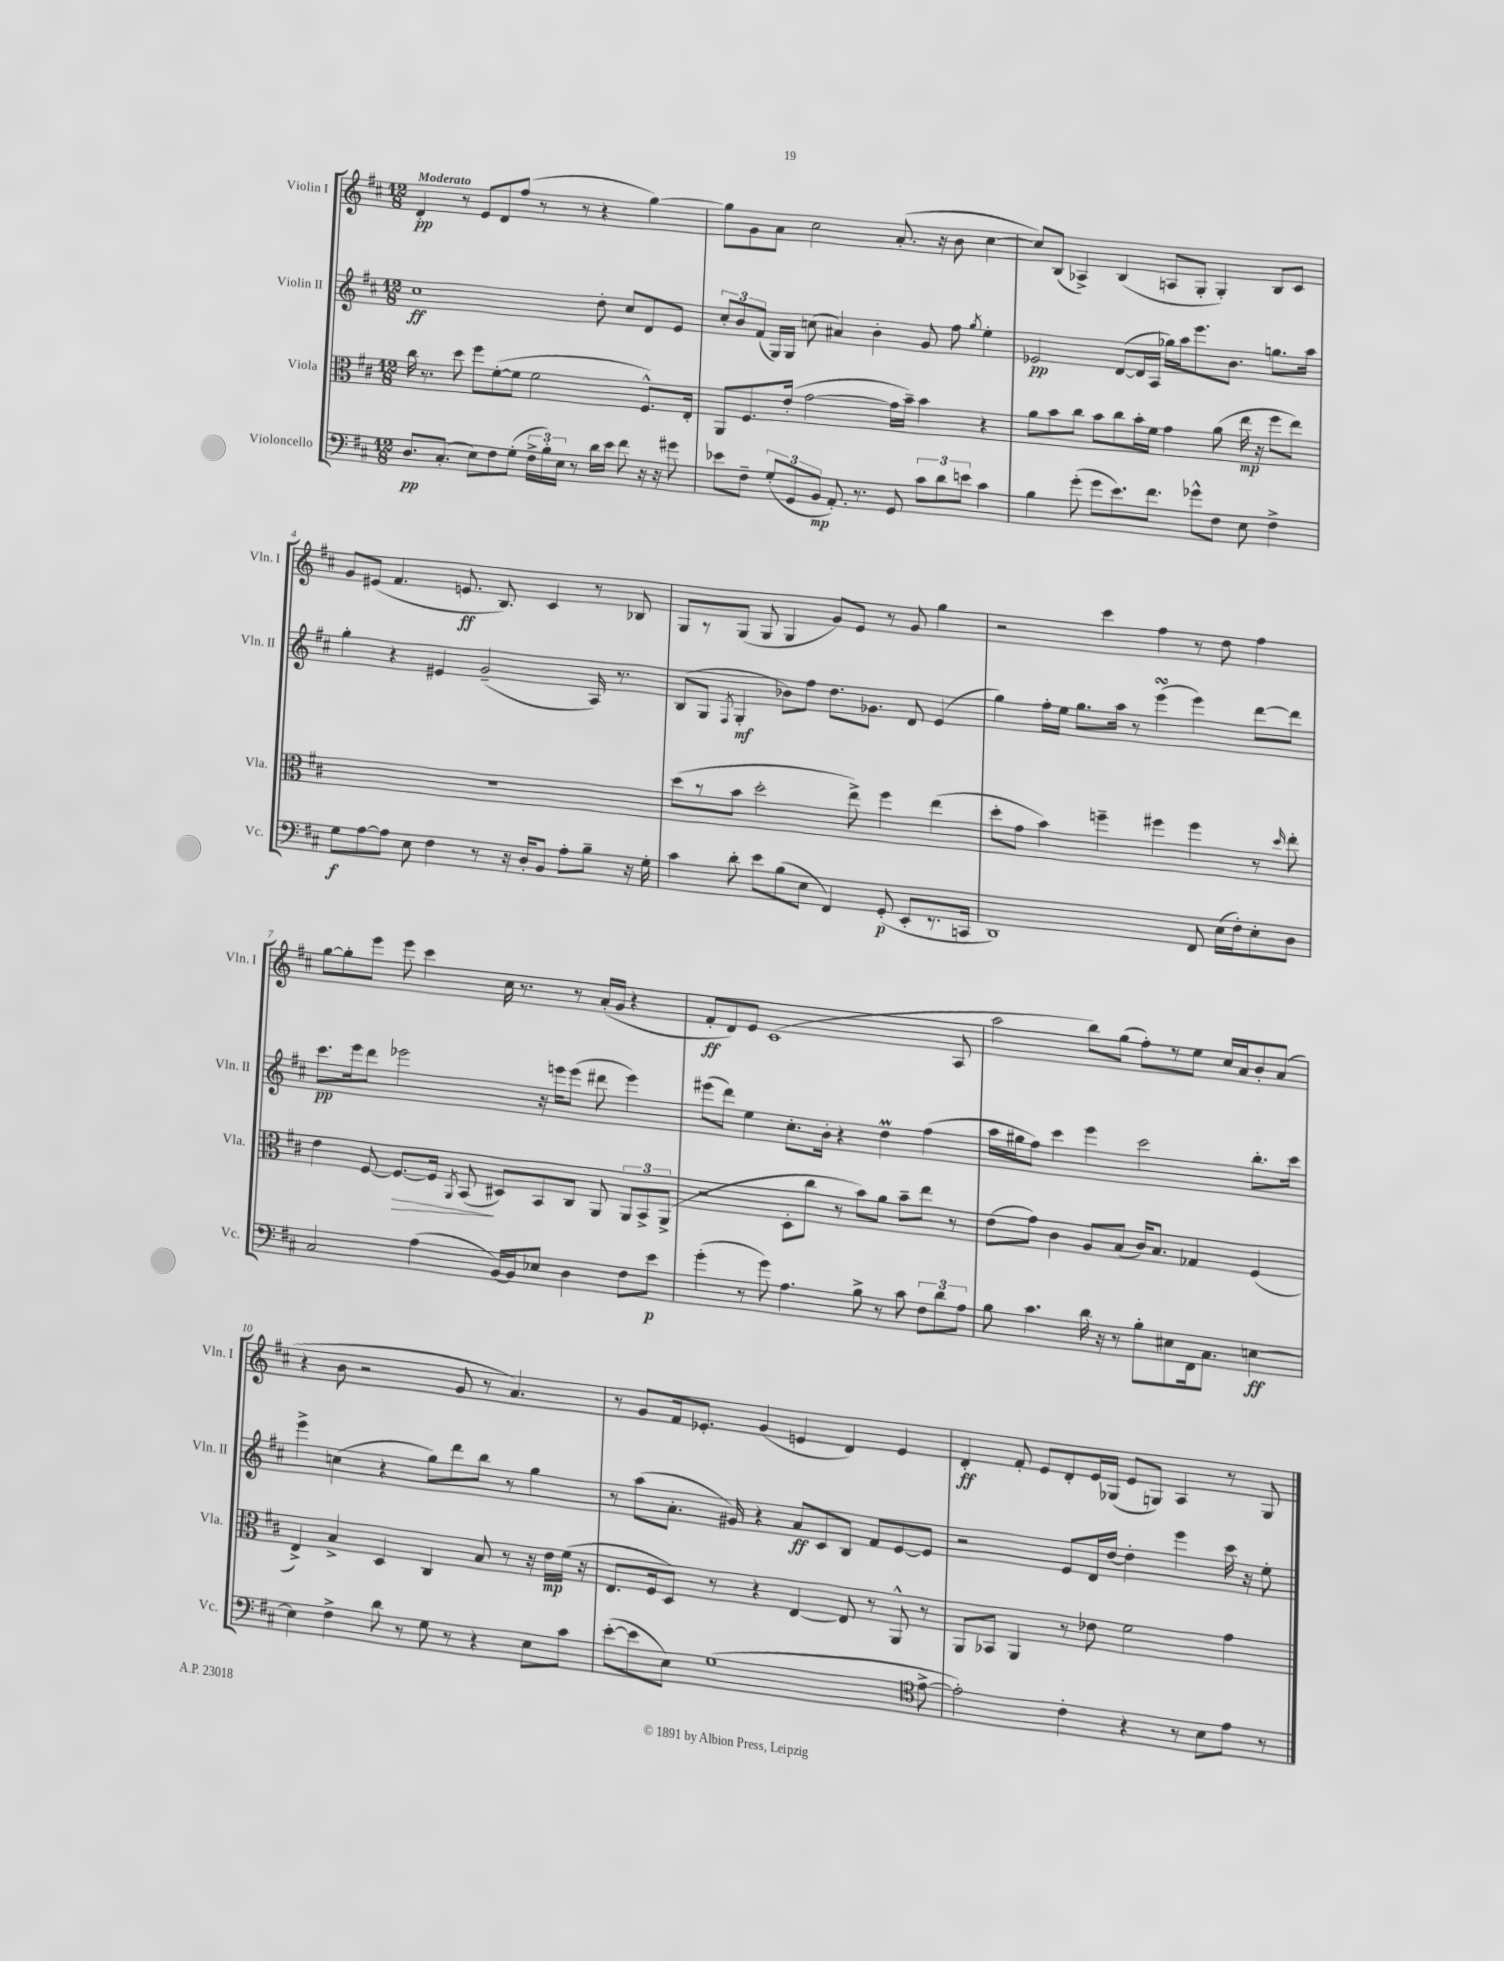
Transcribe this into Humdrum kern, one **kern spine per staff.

**kern	**dynam	**kern	**dynam	**kern	**dynam	**kern	**dynam
*part4	*part4	*part3	*part3	*part2	*part2	*part1	*part1
*staff4	*staff4	*staff3	*staff3	*staff2	*staff2	*staff1	*staff1
*I"Violoncello	*	*I"Viola	*	*I"Violin II	*	*I"Violin I	*
*I'Vc.	*	*I'Vla.	*	*I'Vln. II	*	*I'Vln. I	*
*clefF4	*	*clefC3	*	*clefG2	*	*clefG2	*
*k[f#c#]	*	*k[f#c#]	*	*k[f#c#]	*	*k[f#c#]	*
*M12/8	*	*M12/8	*	*M12/8	*	*M12/8	*
=1	=1	=1	=1	=1	=1	=1	=1
!	!	!	!	!	!	!LO:TX:a:B:t=Moderato	!
8.D/L	pp	16cc#\	.	1cc#	ff	4d'/	pp
.	.	8.r	.	.	.	.	.
(8.C#'/J	.	.	.	.	.	.	.
.	.	8dd\	.	.	.	8r	.
8E\L)	.	8ff#\L	.	.	.	8e/L	.
8F#\	.	([8f#'\	.	.	.	8d/	.
(8G'\J	.	8f#\J]	.	.	.	(8ff#/J	.
24F#^\LL	.	2f#\	.	.	.	8r	.
24B'\)	.	.	.	.	.	.	.
24E\JJ	.	.	.	.	.	.	.
8r	.	.	.	.	.	8r	.
16d\LL	.	.	.	8dd'\	.	4r	.
16e\JJ	.	.	.	.	.	.	.
8f#\	.	.	.	8cc#/L	.	.	.
16r	.	8.F#^^/L)	.	8d/	.	[4gg\)	.
16r	.	.	.	.	.	.	.
8g#X\	.	.	.	8e/J	.	.	.
.	.	16E'/Jk	.	.	.	.	.
=2	=2	=2	=2	=2	=2	=2	=2
8e-X\L	.	8AA/L	.	12cc#'/L	.	8gg\L]	.
.	.	.	.	12b/	.	.	.
8F#~\J	.	8.F#/	.	.	.	8g\	.
.	.	.	.	(12f#/J	.	.	.
(12G'/L	.	.	.	16G/LL)	.	8a\J	.
.	.	(16e'/Jk	.	16G/JJ	.	.	.
12GG/	.	.	.	.	.	.	.
.	.	[2g\	.	(8ccn\	.	2cc#\	.
12BB/J	mp	.	.	.	.	.	.
8.AA'/)	.	.	.	4a#X/)	.	.	.
8.r	.	.	.	.	.	.	.
.	.	.	.	4b'\	.	.	.
8GG/	.	16g\LL]	.	.	.	(8.a'/	.
.	.	16b~\JJ)	.	.	.	.	.
12c#\L	.	4b\	.	8g/	.	.	.
.	.	.	.	.	.	16r	.
12d\	.	.	.	.	.	.	.
.	.	.	.	8ff#\	.	8b\	.
12en\J	.	.	.	.	.	.	.
.	.	.	.	8qgg/	.	.	.
4c#\	.	4r	.	4ee'\	.	[4cc#\	.
=3	=3	=3	=3	=3	=3	=3	=3
4B\	.	8a\L	.	2e-X/	pp	8cc#/L])	.
.	.	8b\	.	.	.	(8B/J	.
(8g'\	.	8cc#\J	.	.	.	4A-X^/)	.
8g\L	.	8b\L	.	.	.	.	.
8.e\)	.	8cc#\	.	([8d/L	.	(4B/	.
.	.	16b'\L	.	16d/L]	.	.	.
8.f#\J	.	16f#\JJ	.	16A/JJ	.	.	.
.	.	4g\	.	16gg-X\LL)	.	8An/L	.
.	.	.	.	16aa\J	.	.	.
8g-X^^\L	.	.	.	8.eee\	.	8G'/J	.
8F#\J	.	(8a\	.	.	.	4G'/)	.
.	.	.	.	8.b\J	.	.	.
8E\	.	16ee\	mp	.	.	.	.
.	.	16r	.	.	.	.	.
4F#^\	.	8ff#\L	.	8.ggn\L	.	8B/L	.
.	.	8ee\J)	.	.	.	8c#/J	.
.	.	.	.	16aa\Jk	.	.	.
!!LO:LB:g=z
=4	=4	=4	=4	=4	=4	=4	=4
8G\L	f	1.r	.	4gg'\	.	8g/L	.
[8A\	.	.	.	.	.	(8e#X/J	.
8A\J]	.	.	.	4r	.	4.f#/	.
8E\	.	.	.	.	.	.	.
4F#\	.	.	.	4e#X/	.	.	.
.	.	.	.	.	.	8.en/	ff
8r	.	.	.	(2g~/	.	.	.
.	.	.	.	.	.	8.B/)	.
16r	.	.	.	.	.	.	.
16D'/KL	.	.	.	.	.	.	.
8BB/J	.	.	.	.	.	4c#/	.
8A'\L	.	.	.	.	.	.	.
8B~\J	.	.	.	16A/)	.	8r	.
.	.	.	.	8.r	.	.	.
16r	.	.	.	.	.	8B-X/	.
16G'\	.	.	.	.	.	.	.
=5	=5	=5	=5	=5	=5	=5	=5
4c#\	.	(8dd\L	.	(8B/L	.	8G/L	.
.	.	8r	.	8G/J	.	8r	.
.	.	.	.	8qF#/	.	.	.
8d'\	.	8b\J	.	4G'/	mf	(8G/J	.
8e\L	.	2dd'\	.	.	.	8G/	.
(8B\	.	.	.	8b-X\L)	.	4G/	.
8E\J	.	.	.	8ff#\J	.	.	.
4FF#/)	.	.	.	8.dd\L	.	8g/L)	.
.	.	8ee^\)	.	.	.	8e/J	.
.	.	.	.	8.g-X\J	.	.	.
(8GG'/	p	4ff#\	.	.	.	8r	.
8EE'/L	.	.	.	8d/	.	8g/	.
8.r	.	(4ee\	.	(4e/	.	4gg\	.
16CCn/Jk	.	.	.	.	.	.	.
=6	=6	=6	=6	=6	=6	=6	=6
1DD)	.	8dd'\L	.	4gg\)	.	2r	.
.	.	8g\J	.	.	.	.	.
.	.	4b\)	.	16ff#'\LL	.	.	.
.	.	.	.	16ee\JJ	.	.	.
.	.	.	.	8.gg\L	.	.	.
.	.	4ffn~\	.	.	.	4ccc#\	.
.	.	.	.	16aa\Jk	.	.	.
.	.	.	.	8r	.	.	.
.	.	4ff#X\	.	(4eeesSSS\	.	4ff#\	.
8FF#/	.	4ff#\	.	4eee\)	.	8r	.
(16E\LL	.	.	.	.	.	8dd\	.
16F#'\J)	.	.	.	.	.	.	.
8E'\	.	8r	.	[8ddd\L	.	4ff#\	.
.	.	16qqdd/	.	.	.	.	.
8D\J	.	8ee'\	.	8ddd\J]	.	.	.
!!LO:LB:g=z
=7	=7	=7	=7	=7	=7	=7	=7
2C#/	.	4e\	.	8.ccc#\L	pp	[8gg\L	.
.	.	.	.	.	.	8gg'\]	.
.	.	.	.	16eee\k	.	.	.
.	.	[8F#/	.	8ddd\J	.	8eee\J	.
!	!	!	!LO:HP:b	!	!	!	!
.	.	8.F#/L_	>	2eee-X\	.	8eee\	.
(4A\	.	.	.	.	.	4ccc#\	.
.	.	16F#/Jk]	.	.	.	.	.
.	.	8qAA/	.	.	.	.	.
.	.	(8BB/	.	.	.	.	.
[16BB/LL)	.	8D#X/L)	]	.	.	16cc#\	.
16BB/J]	.	.	.	.	.	8.r	.
8E-X/J	.	8BB/	.	16r	.	.	.
.	.	.	.	16eeen\KL	.	.	.
4D\	.	8C#/J	.	(8eee\J	.	8r	.
.	.	8AA/	.	8ddd#X\	.	(16a'/LL	.
.	.	.	.	.	.	16g/JJ	.
8F#\L	.	12AA/L	.	4eee\)	.	4r	.
.	.	12BB^/	.	.	.	.	.
8e\J	p	.	.	.	.	.	.
.	.	(12AA^/J	.	.	.	.	.
=8	=8	=8	=8	=8	=8	=8	=8
(4g'\	.	2r	.	(8eee#X\L	.	8f#'/L	ff
.	.	.	.	8ddd\J)	.	8d/)	.
8r	.	.	.	4ee\	.	8e/J	.
8g\)	.	.	.	.	.	(1c#	.
4.A\	.	8D'\L	.	8.cc#'\L	.	.	.
.	.	8cc#\J	.	.	.	.	.
.	.	.	.	16b'\Jk	.	.	.
.	.	8r	.	4r	.	.	.
8B^\	.	8b\L)	.	.	.	.	.
8r	.	8a\J	.	4ddM\	.	.	.
8c#\	.	8b~\L	.	.	.	.	.
12F#\L	.	8ee\J	.	(4ff#\	.	.	.
12d\	.	.	.	.	.	.	.
.	.	8r	.	.	.	8A/	.
12A\J	.	.	.	.	.	.	.
=9	=9	=9	=9	=9	=9	=9	=9
8B\	.	(8e\L	.	16aa\LL	.	2aa\	.
.	.	.	.	16gg#X\J	.	.	.
4.c#\	.	8g\J)	.	8ff#\J)	.	.	.
.	.	4c#\	.	4ccc#\	.	.	.
16d\	.	8A/L	.	4eee\	.	8bb\L)	.
16r	.	.	.	.	.	.	.
8r	.	(8B/J	.	.	.	(8gg\J	.
8B'\L	.	16c#/KL)	.	2ccc#\	.	8ff#'\L)	.
.	.	8.B/J	.	.	.	.	.
8E#X\	.	.	.	.	.	8r	.
16FF#\k	.	4G-X/	.	.	.	8ee\J	.
8.C#\J	.	.	.	.	.	.	.
.	.	.	.	.	.	16cc#/LL	.
.	.	.	.	.	.	16a/J	.
[4En\	ff	(4F#/	.	8.bb'\L	.	8b'/	.
.	.	.	.	.	.	(8a/J	.
.	.	.	.	16ccc#\Jk	.	.	.
!!LO:LB:g=z
=10	=10	=10	=10	=10	=10	=10	=10
4E\]	.	4E^/)	.	4eee^\	.	4r	.
4F#^\	.	4B^/	.	(4ccn\	.	8b\	.
.	.	.	.	.	.	2r	.
8d\	.	4D/	.	4r	.	.	.
8r	.	.	.	.	.	.	.
8G\	.	4C#/	.	8gg\L)	.	.	.
8r	.	.	.	8ddd\	.	8g/	.
4r	.	8B/	.	8bb\J	.	8r	.
.	.	8r	.	8r	.	4.a/)	.
8E\L	.	16r	.	4gg\	.	.	.
.	.	16e\LL	mp	.	.	.	.
8c#\J	.	(16f#\JJ	.	.	.	.	.
.	.	16r	.	.	.	.	.
=11	=11	=11	=11	=11	=11	=11	=11
([8e'\L	.	8.E/L	.	8r	.	8r	.
8e\]	.	.	.	(8aa\L	.	8g/L	.
.	.	16F#/k	.	.	.	.	.
8E\J)	.	8D/J)	.	8.a'\J	.	16f#/k	.
.	.	.	.	.	.	8.e-X'/J	.
(1G	.	8r	.	.	.	.	.
.	.	.	.	16g#X/)	.	.	.
.	.	4r	.	4r	.	(4g/	.
.	.	[4E/	.	8a/L	ff	4en/	.
.	.	.	.	8c#/	.	.	.
.	.	8E/]	.	8B/J	.	4d/)	.
.	.	8r	.	8f#/L	.	.	.
.	.	8AA^^/	.	[8e/	.	4e/	.
*clefC4	*	*	*	*	*	*	*
[8e^\	.	8r	.	8e/J]	.	.	.
=12	=12	=12	=12	=12	=12	=12	=12
2e'\])	.	8AA/L	.	2r	.	4d'/	ff
.	.	8BB-X/J	.	.	.	.	.
.	.	4AA/	.	.	.	8f#'/	.
.	.	.	.	.	.	8e/L	.
4c#'\	.	8r	.	8e/L	.	8d'/	.
.	.	8e-X\	.	16d/L	.	16e/L	.
.	.	.	.	[16dd/JJ	.	(16G-X/JJ	.
4r	.	2f#\	.	4dd'\]	.	8e/L	.
.	.	.	.	.	.	8Gn/J)	.
8r	.	.	.	4eee\	.	4A/	.
8B\L	.	.	.	.	.	.	.
8e\J	.	4g\	.	16ccc#\	.	8r	.
.	.	.	.	16r	.	.	.
8r	.	.	.	8ee'\	.	8G/	.
==	==	==	==	==	==	==	==
*-	*-	*-	*-	*-	*-	*-	*-
